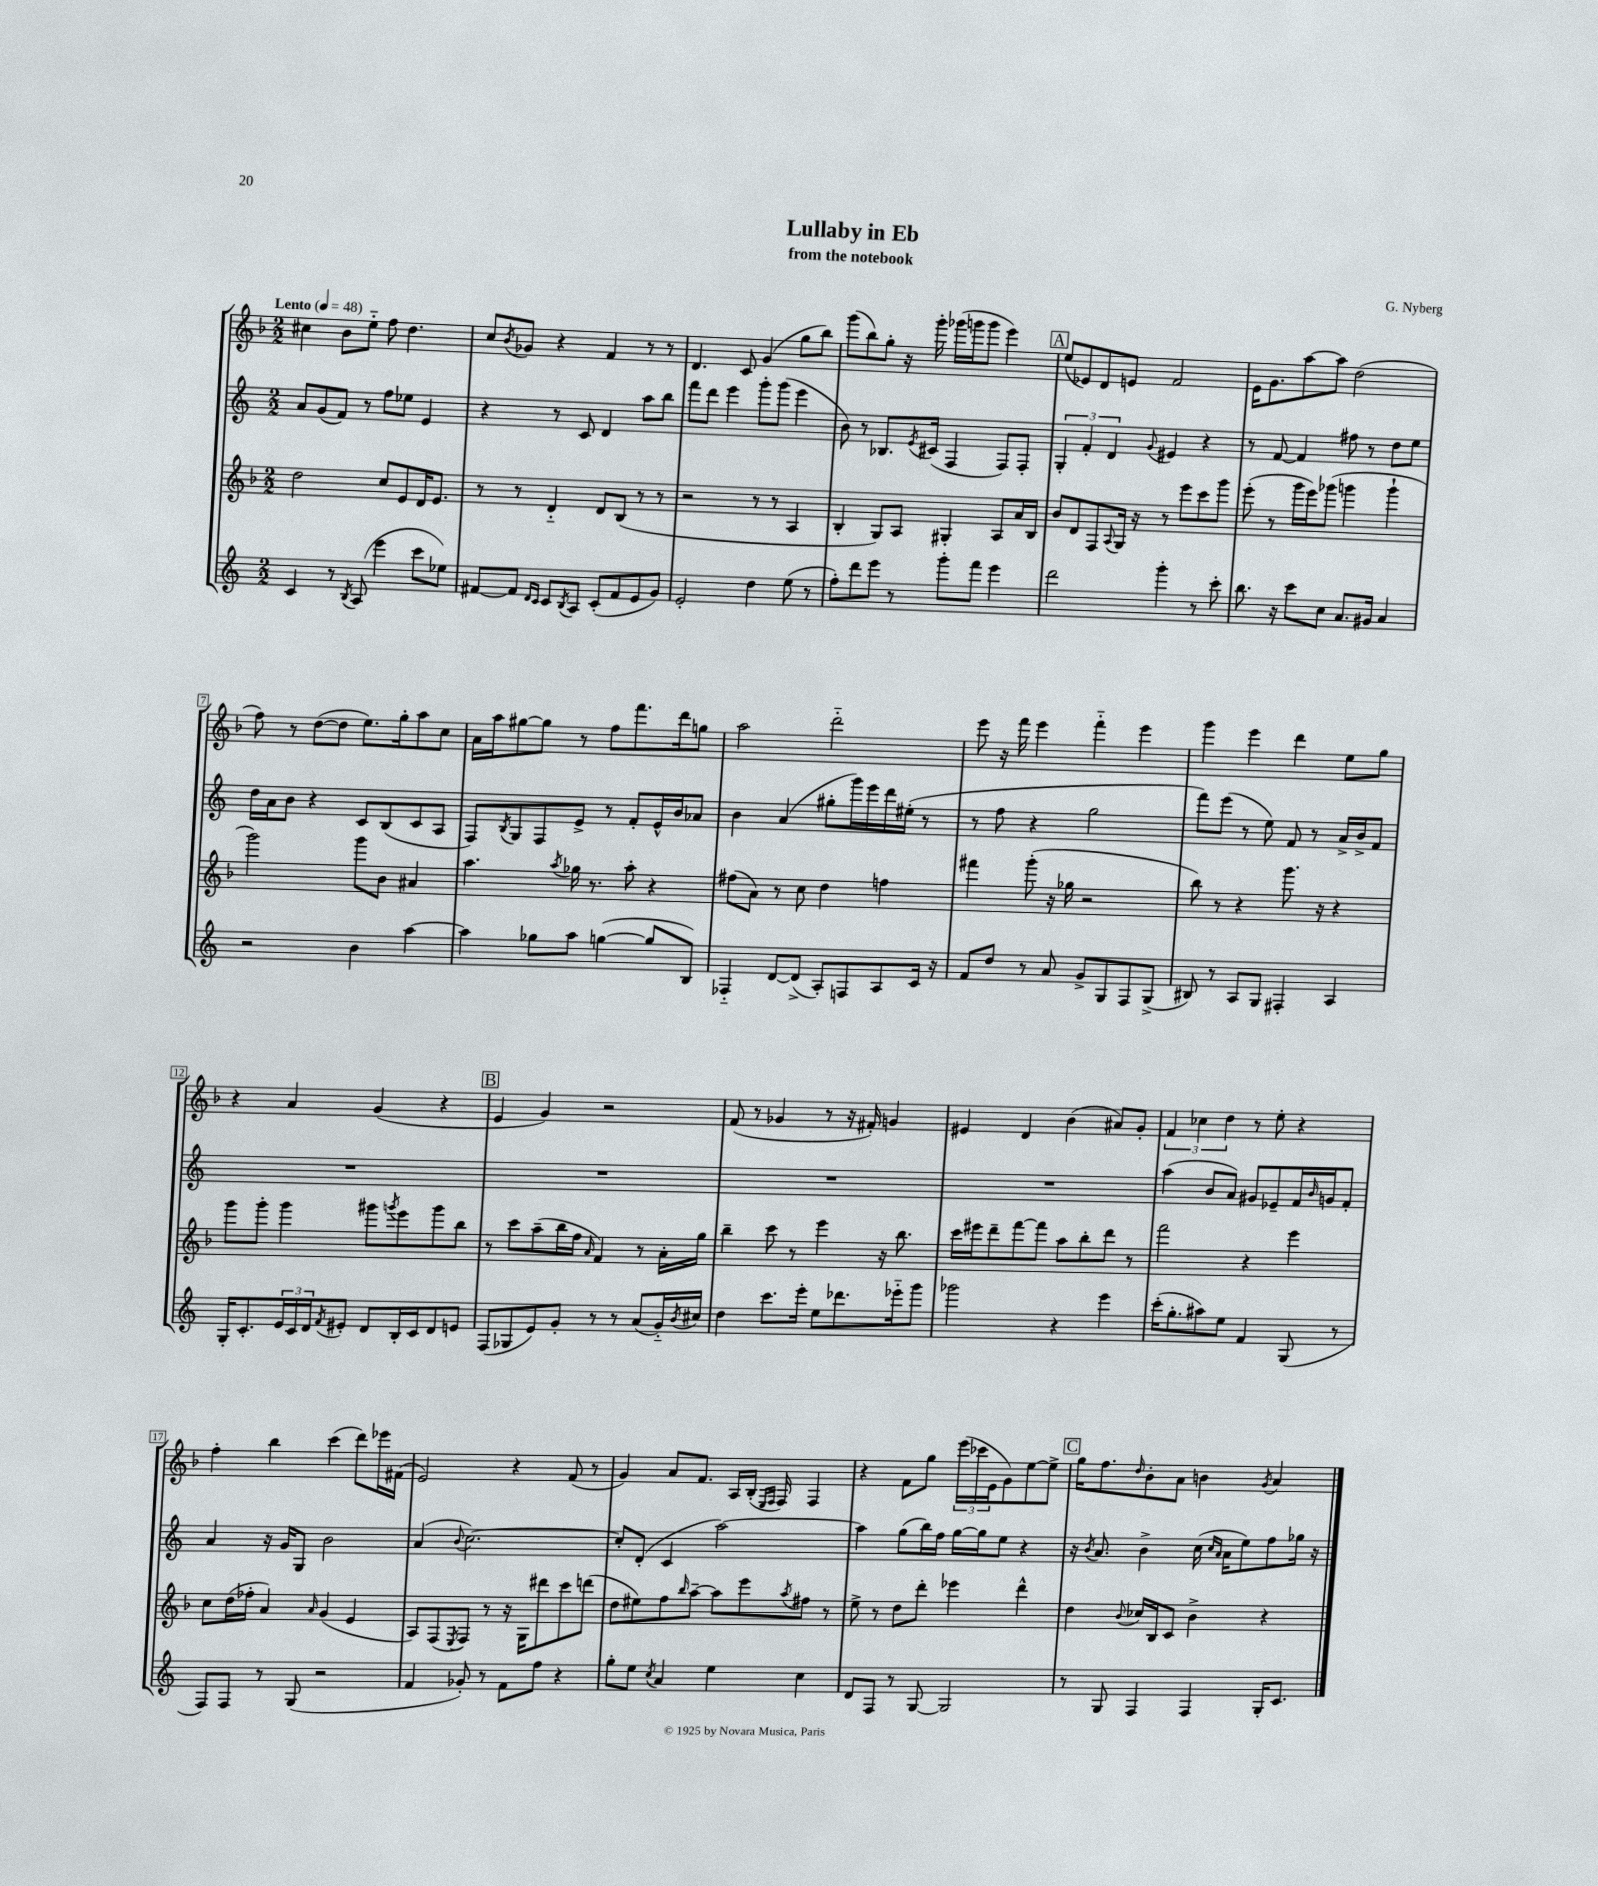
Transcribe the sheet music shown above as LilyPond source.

\header { title = "Lullaby in Eb" composer = "G. Nyberg" subtitle = "from the notebook" }
<<
\new StaffGroup <<
\new Staff = "s0" {
    \clef treble \key f \major \numericTimeSignature \time 2/2 \tempo "Lento" 4 = 48
    cis''4 bes'8 e''8-_ f''8 d''4. |
    c''8 \acciaccatura { bes'8 } ges'8 r4 f'4 r8 r8 |
    d'4. c'8 g'4( g''8 bes''8) |
    g'''8( bes''8) g''8-. r16 g'''16-. ges'''16( g'''16 g'''8 e'''4) |
    \mark \markup { \box "A" } e''8( ees'8) d'8 e'8 f'2 |
    e'16 g'8. a''8~ a''8 d''2( |
    f''8) r8 d''8~( d''8 e''8.) g''16-. a''8 c''8 |
    a'16 a''16 gis''8~ gis''8 r8 f''8 f'''8. d'''16 g''8 |
    a''2 d'''2-_ |
    e'''8 r16 f'''16 e'''4 f'''4-_ e'''4 |
    g'''4 e'''4 d'''4 e''8 g''8 |
    r4 a'4 g'4( r4 |
    \mark \markup { \box "B" } e'4 g'4) r2 |
    f'8( r8 ges'4 r8 r16 fis'16-.) g'4 |
    eis'4 d'4 bes'4( ais'8) g'8-. |
    \tuplet 3/2 { f'4 ces''4 d''4 } r8 e''8-. r4 |
    f''4-. bes''4 c'''4( d'''8) ees'''16 fis'16( |
    e'2) r4 f'8( r8 |
    g'4) a'8 f'8. a16 bes16-.( \grace { e16 f16 } f16) f4 |
    r4 f'8 g''8 \tuplet 3/2 { e'''16( ces'''16 e'16 } g'8) e''8~ e''8-> |
    \mark \markup { \box "C" } g''16 f''8. \grace { d''16 } bes'8-. a'8 b'4 \acciaccatura { g'8 } a'4 \bar "|." |
}
\new Staff = "s1" {
    \clef treble \key c \major \numericTimeSignature \time 2/2
    a'8 g'8( f'8) r8 f''8 ees''8 e'4 |
    r4 r8 c'8 d'4 a''8 b''8 |
    f'''8 d'''8 e'''4 g'''8-. g'''8( e'''4 |
    b'8) r8 bes8. \acciaccatura { e'8 } cis'16( f4 f8) f8-. |
    \mark \markup { \box "A" } \tuplet 3/2 { g4-. f'4-. d'4 } \appoggiatura { g'8 } eis'4 r4 |
    r8 f'8~ f'4 fis''8 r8 d''8 e''8 |
    d''16 a'16 b'8 r4 c'8 b8( c'8 a8 |
    f8) \acciaccatura { b8 } g8 f8 e'8-> r8 f'8-. e'16-^ b'16 aes'8 |
    b'4 a'4( gis''8-. g'''16) e'''16 d'''16 eis''16-.( r8 |
    r8 f''8 r4 g''2 |
    f'''8) e'''8( r8 e''8) f'8 r8 a'16-> b'16-> f'8 |
    R1 |
    \mark \markup { \box "B" } R1 |
    R1 |
    R1 |
    a''4( b'8 a'8) gis'8 ees'8-- f'16 \grace { b'16 } g'16 f'8-. |
    a'4 r16 g'16 g8 b'2 |
    a'4( \appoggiatura { b'8 } c''2.~) |
    c''8-. d'8-.( c'4 a''2~) |
    a''4 g''8( b''16) f''16 g''16~ g''16 e''8 r4 |
    \mark \markup { \box "C" } r16 \acciaccatura { b'8 } a'8. b'4-> c''16( \grace { c''16 a'16 } a'16 e''8) f''8 ges''16 r16 \bar "|." |
}
\new Staff = "s2" {
    \clef treble \key f \major \numericTimeSignature \time 2/2
    d''2 c''8 e'8 d'16 e'8. |
    r8 r8 d'4-_ d'8 bes8( r8 r8 |
    r2 r8 r8 a4 |
    bes4-. g8) a8 gis4-. a8 a'16 bes16 |
    \mark \markup { \box "A" } bes'8 d'8 f8 \appoggiatura { a8 } g16 r16 r8 e'''8 c'''8 g'''8 |
    e'''8-.( r8 g'''16 e'''16) ges'''8( g'''4 g'''4-! |
    g'''2) g'''8 bes'8 ais'4 |
    a''4. \acciaccatura { a''8 } ges''16 r8. a''8-. r4 |
    fis''8( a'8) r8 c''8 d''4 f''4 |
    fis'''4 g'''8-.( r16 ges''16 r2 |
    bes''8) r8 r4 g'''8. r16 r4 |
    g'''8 g'''8-. g'''4 gis'''8 \acciaccatura { g'''8 } e'''8 g'''8 bes''8 |
    \mark \markup { \box "B" } r8 c'''8 a''8--( bes''16 f''16 \grace { a'16 } f'4) r8 a'16-. g''16 |
    bes''4-- c'''8 r8 e'''4 r16 bes''8. |
    c'''16 eis'''16 d'''8-- f'''8~ f'''8 a''8 bes''8-. d'''8 r8 |
    f'''2 r4 e'''4 |
    c''8 d''16( fes''16-. a'4) \grace { a'16 } g'4( e'4 |
    a8) f8( \acciaccatura { e8 } f8) r8 r16 g16 dis'''8 c'''8 d'''8( |
    d''8 eis''8) f''8 \grace { bes''16 } a''8~-- a''8 e'''8 \acciaccatura { a''8 } fis''8 r8 |
    e''8-> r8 d''8 d'''8-. ees'''4 d'''4-^ |
    \mark \markup { \box "C" } d''4 \appoggiatura { bes'8 } ces''16 bes16 c'8 bes'4-> r4 \bar "|." |
}
\new Staff = "s3" {
    \clef treble \key c \major \numericTimeSignature \time 2/2
    c'4 r8 \acciaccatura { b8 } a8( e'''4 c'''8 ees''8) |
    fis'8~ fis'8 \grace { d'16 c'16 } c'8 \acciaccatura { b8 } a8 c'8-.( fis'8 e'8 g'8) |
    e'2-. d''4 e''8( r8 |
    f''8-.) d'''8 e'''8 r8 g'''8-. f'''8 e'''4 |
    \mark \markup { \box "A" } d'''2 g'''4-. r8 c'''8-. |
    b''8. r16 c'''8 c''8 a'8. gis'16 a'4 |
    r2 b'4 a''4~ |
    a''4 ges''8 a''8 g''4~( g''8 b8) |
    fes4-_ d'8~ d'8->( a8-.) f8 a8 c'16 r16 |
    f'8 d''8 r8 a'8 g'8-> g8 f8 g8->( |
    bis8) r8 a8 g8 fis4-. a4 |
    g16-. c'8.-. \tuplet 3/2 { e'16 c'16 d'16 } \acciaccatura { f'8 } eis'8-. d'8 b16-. c'16 d'8 e'8 |
    \mark \markup { \box "B" } f8( ges8 e'8) g'8-. r8 r8 a'8( g'16-_) \acciaccatura { b'8 } cis''16 |
    d''4 c'''8. e'''16-. e''8 des'''8. ees'''16-_ g'''8 |
    ges'''2 r4 e'''4 |
    c'''16-.( g''8.-. ais''8) e''8 f'4 g8( r8 |
    f8) f8 r8 g8( r2 |
    f'4 ges'8-.) r8 f'8 f''8 r4 |
    g''8-. e''8 \acciaccatura { c''8 } a'4 e''4 c''4 |
    d'8 f8 r8 g8~ g2 |
    \mark \markup { \box "C" } r8 g8 f4 f4 g16-. c'8. \bar "|." |
}
>>
>>
\layout { \context { \Score \override BarNumber.stencil = #(make-stencil-boxer 0.1 0.3 ly:text-interface::print) } }
